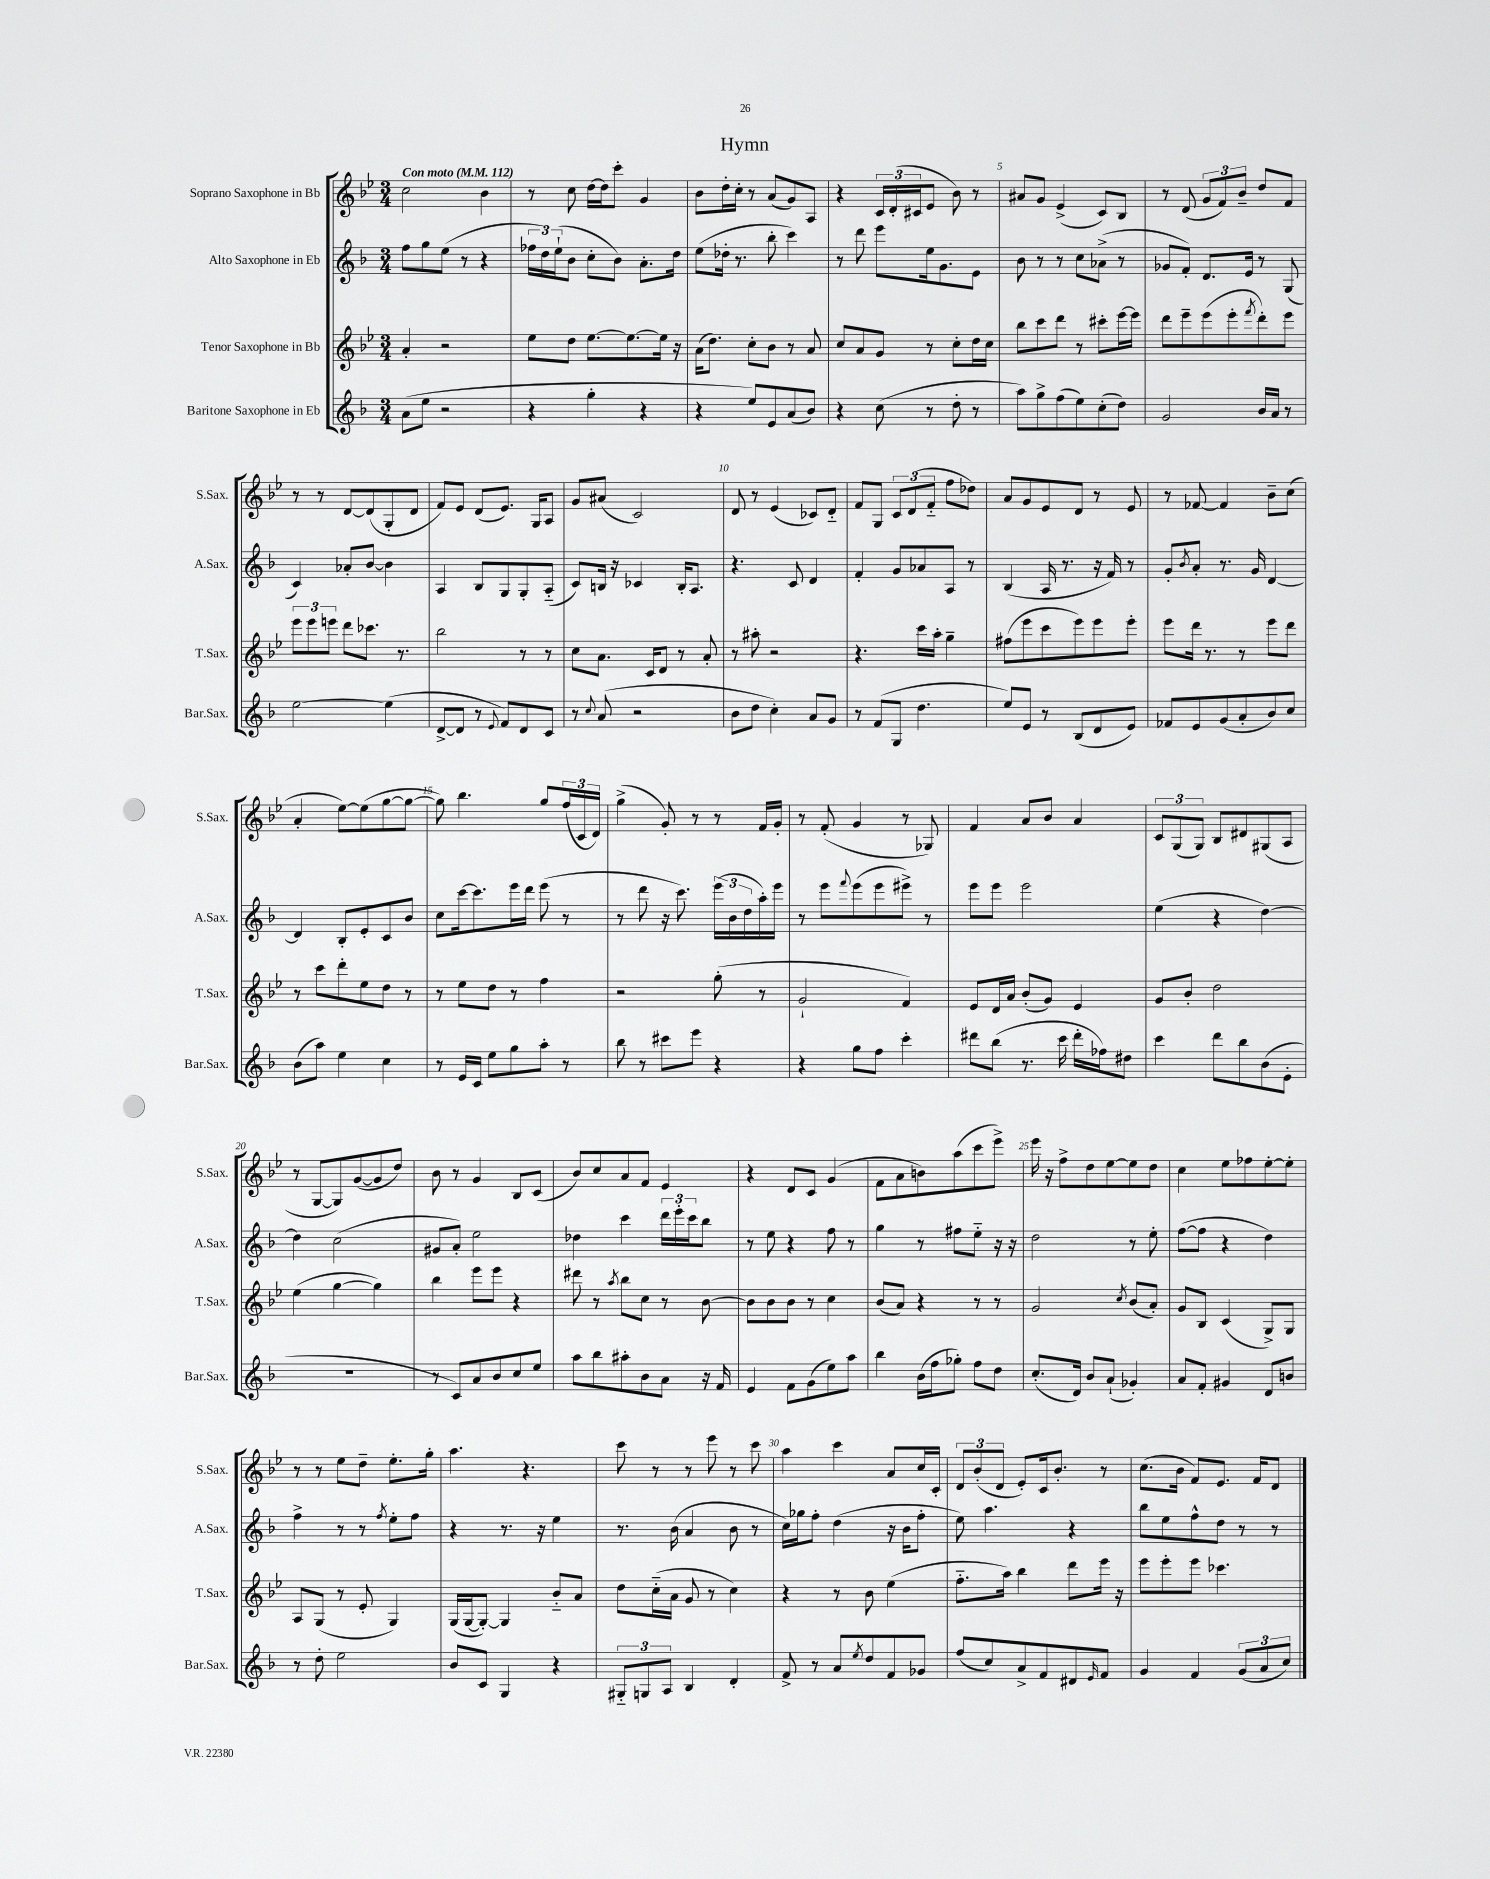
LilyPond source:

\header { title = "Hymn" }
<<
\new StaffGroup <<
\new Staff = "s0" \with { instrumentName = "Soprano Saxophone in Bb" shortInstrumentName = "S.Sax." } {
    \clef treble \key bes \major \numericTimeSignature \time 3/4 \tempo "Con moto" 4 = 112
    c''2 bes'4 |
    r8 c''8 d''16~ d''16 c'''8-. g'4 |
    bes'8 d''16-. c''16-. r8 a'8( g'8) a8 |
    r4 \tuplet 3/2 { c'16 d'16-.( cis'16 } ees'8 bes'8) r8 |
    ais'8 g'8 ees'4->( c'8) bes8 |
    r8 d'8( \tuplet 3/2 { g'8 f'8) bes'8-- } d''8 f'8 |
    r8 r8 d'8~ d'8( g8-. d'8 |
    f'8) ees'8 d'8( ees'8.) g16 a8 |
    g'8 ais'8( c'2) |
    d'8 r8 ees'4( ces'8) d'8-_ |
    f'8 g8 \tuplet 3/2 { c'8 d'8( f'8-_ } f''8 des''8) |
    a'8 g'8 ees'8 d'8 r8 ees'8 |
    r8 fes'8~ fes'4 bes'8-- c''8( |
    a'4-. ees''8~) ees''8( g''8~ g''8~ |
    g''8) bes''4. g''8 \tuplet 3/2 { f''16( c'16 d'16) } |
    g''4->( g'8-.) r8 r8 f'16 g'16-. |
    r8 f'8-.( g'4 r8 ges8) |
    f'4 a'8 bes'8 a'4 |
    \tuplet 3/2 { c'8 g8( g8) } bes8 dis'8 gis8( a8 |
    r8 g8~ g8) g'8~( g'8 d''8) |
    bes'8 r8 g'4 bes8 c'8( |
    bes'8) c''8 a'8 f'8 ees'4 |
    r4 d'8 c'8 g'4( |
    f'8 a'8 b'8) a''8( c'''8 ees'''8->) |
    ees'''16 r16 f''8-> d''8 ees''8~ ees''8 d''8 |
    c''4 ees''8 fes''8 ees''8~-. ees''8-. |
    r8 r8 ees''8 d''8-- ees''8.-. g''16-. |
    a''4. r4. |
    c'''8 r8 r8 ees'''8 r8 c'''8 |
    a''4 c'''4 a'8 c''16 c'16-. |
    \tuplet 3/2 { d'8 bes'8-.( d'8 } ees'8-.) c'16 bes'8.-. r8 |
    c''8.( bes'16 f'8) ees'8. f'16 d'8 \bar "|." |
}
\new Staff = "s1" \with { instrumentName = "Alto Saxophone in Eb" shortInstrumentName = "A.Sax." } {
    \clef treble \key f \major \numericTimeSignature \time 3/4
    f''8 g''8 e''8( r8 r4 |
    \tuplet 3/2 { fes''16 d''16) e''16-!( } bes'8 c''8-. bes'8) a'8.-. d''16 |
    e''8( des''16-. r8. bes''8-. c'''4) |
    r8 d'''8 e'''8 e''16 g'8. e'8 |
    bes'8 r8 r8 c''8 aes'8->( r8 |
    ges'8 f'8-.) d'8. e'16 r8 g8( |
    c'4) aes'8-. bes'8~ bes'4 |
    a4 bes8 g8 g8-. a8-_( |
    c'8) b16 r16 ces'4 b16-. a8. |
    r4. c'8 d'4 |
    f'4-. g'8 aes'8 a8 r8 |
    bes4( a16 r8. r16 f'16) r8 |
    g'8-. \acciaccatura { bes'8 } a'8-. r8. g'16 d'4~ |
    d'4 bes8-. e'8-. c'8 bes'8 |
    c''8 c'''16~ c'''8. e'''16 d'''16 e'''8( r8 |
    r8 d'''8 r16 c'''8.) \tuplet 3/2 { e'''16( bes'16 d''16 } a''16-.) e'''16 |
    r8 e'''8 \appoggiatura { f'''8 } e'''8( e'''8 eis'''8->) r8 |
    e'''8 e'''8 e'''2 |
    e''4( r4 d''4~) |
    d''4 c''2( |
    gis'8 a'8-.) e''2 |
    des''4 c'''4 \tuplet 3/2 { d'''16 e'''16-. c'''16 } bes''8 |
    r8 e''8 r4 f''8 r8 |
    g''4 r8 fis''8 e''8-_ r16 r16 |
    d''2 r8 e''8-. |
    f''8~( f''8 r4 d''4) |
    f''4-> r8 r8 \acciaccatura { f''8 } e''8-. f''8 |
    r4 r8. r16 e''4 |
    r8. bes'16( a'4 bes'8 r8 |
    c''16) ges''16 f''8-. d''4( r16 bes'16 f''8-. |
    e''8) a''4. r4 |
    bes''8 e''8 f''8-^ d''8 r8 r8 \bar "|." |
}
\new Staff = "s2" \with { instrumentName = "Tenor Saxophone in Bb" shortInstrumentName = "T.Sax." } {
    \clef treble \key bes \major \numericTimeSignature \time 3/4
    a'4-. r2 |
    ees''8 d''8 ees''8.~ ees''8.~ ees''16 r16 |
    a'16( d''8.) c''8-. bes'8 r8 a'8 |
    c''8 a'8 g'8 r8 c''8-. d''16 c''16 |
    bes''8 c'''8 d'''8 r8 cis'''8-. ees'''16~ ees'''16 |
    d'''8 ees'''8-- ees'''8( ees'''8-. \acciaccatura { f'''8 } d'''8-.) ees'''8 |
    \tuplet 3/2 { ees'''8 ees'''8 e'''8 } d'''8 ces'''8. r8. |
    bes''2 r8 r8 |
    c''8 a'8. c'16 d'8 r8 a'8-. |
    r8 ais''8-. r2 |
    r4. c'''16 a''16-. g''4-- |
    fis''8( ees'''8 c'''8 ees'''8) ees'''8 ees'''8-. |
    ees'''8 d'''16 r8. r8 ees'''8 d'''8 |
    r8 c'''8 d'''8-. ees''8 d''8 r8 |
    r8 ees''8 d''8 r8 f''4 |
    r2 g''8-.( r8 |
    g'2-! f'4) |
    ees'8 d'16 a'16 bes'8-.( g'8) ees'4 |
    g'8 bes'8-. d''2 |
    ees''4( g''4~ g''4) |
    bes''4 ees'''8 ees'''8 r4 |
    dis'''8 r8 \acciaccatura { a''8 } bes''8 c''8 r8 bes'8~ |
    bes'8 bes'8 bes'8 r8 c''4 |
    bes'8( a'8) r4 r8 r8 |
    g'2 \acciaccatura { c''8 } bes'8( a'8-.) |
    g'8 bes8 c'4( g8->) g8 |
    a8 g8( r8 ees'8-. g4) |
    g16( g16~ g8~-.) g4 bes'8-_ a'8 |
    d''8 c''16-_( a'16 g'8 r8 c''4) |
    r4 r8 bes'8 ees''4( |
    f''8.-_ a''16) bes''4 d'''8 ees'''16 r16 |
    ees'''8 ees'''8-. ees'''8 ces'''4. \bar "|." |
}
\new Staff = "s3" \with { instrumentName = "Baritone Saxophone in Eb" shortInstrumentName = "Bar.Sax." } {
    \clef treble \key f \major \numericTimeSignature \time 3/4
    a'8( e''8 r2 |
    r4 g''4-. r4 |
    r4 e''8) e'8 a'8( bes'8) |
    r4 c''8( r8 d''8-. r8 |
    a''8) g''8-> f''8( e''8) c''8-.( d''8) |
    g'2 bes'16 a'16 r8 |
    e''2~ e''4( |
    d'8~-> d'8 r8 \appoggiatura { e'8 } f'8) d'8 c'8 |
    r8 \appoggiatura { c''8 } a'8( r2 |
    bes'8 d''8 c''4-.) a'8 g'8 |
    r8 f'8( g8 d''4. |
    e''8) e'8 r8 bes8( d'8 e'8) |
    fes'8 e'8 g'8( a'8-. bes'8) c''8 |
    bes'8( a''8) e''4 c''4 |
    r8 e'16 c'16 e''8 g''8 a''8-. r8 |
    bes''8 r8 cis'''8 e'''8 r4 |
    r4 g''8 f''8 c'''4-. |
    dis'''8 bes''8( r8. c'''16 dis'''16-. fes''16) dis''8 |
    c'''4 d'''8 bes''8 bes'8( e'8-. |
    R2. |
    r8 c'8) a'8 bes'8 c''8 e''8 |
    a''8 bes''8 ais''8-. bes'8 a'8 r16 f'16 |
    e'4 f'8 g'8( e''8) a''8 |
    bes''4 bes'16( f''16 ges''8-.) f''8 d''8 |
    c''8.-.( d'16) bes'8 a'8-!( ges'4-.) |
    a'8 f'8-. gis'4 d'8 b'8 |
    r8 d''8-. e''2 |
    bes'8 c'8 g4 r4 |
    \tuplet 3/2 { gis8-_ g8 a8 } bes4 d'4-. |
    f'8-> r8 a'8 \acciaccatura { e''8 } d''8 f'8 ges'8 |
    f''8( c''8) a'8-> f'8 dis'8 \grace { e'16 } f'8 |
    g'4 f'4 \tuplet 3/2 { g'8( a'8 c''8) } \bar "|." |
}
>>
>>
\layout { \context { \Score \override BarNumber.break-visibility = ##(#f #t #t) barNumberVisibility = #(every-nth-bar-number-visible 5) } }
